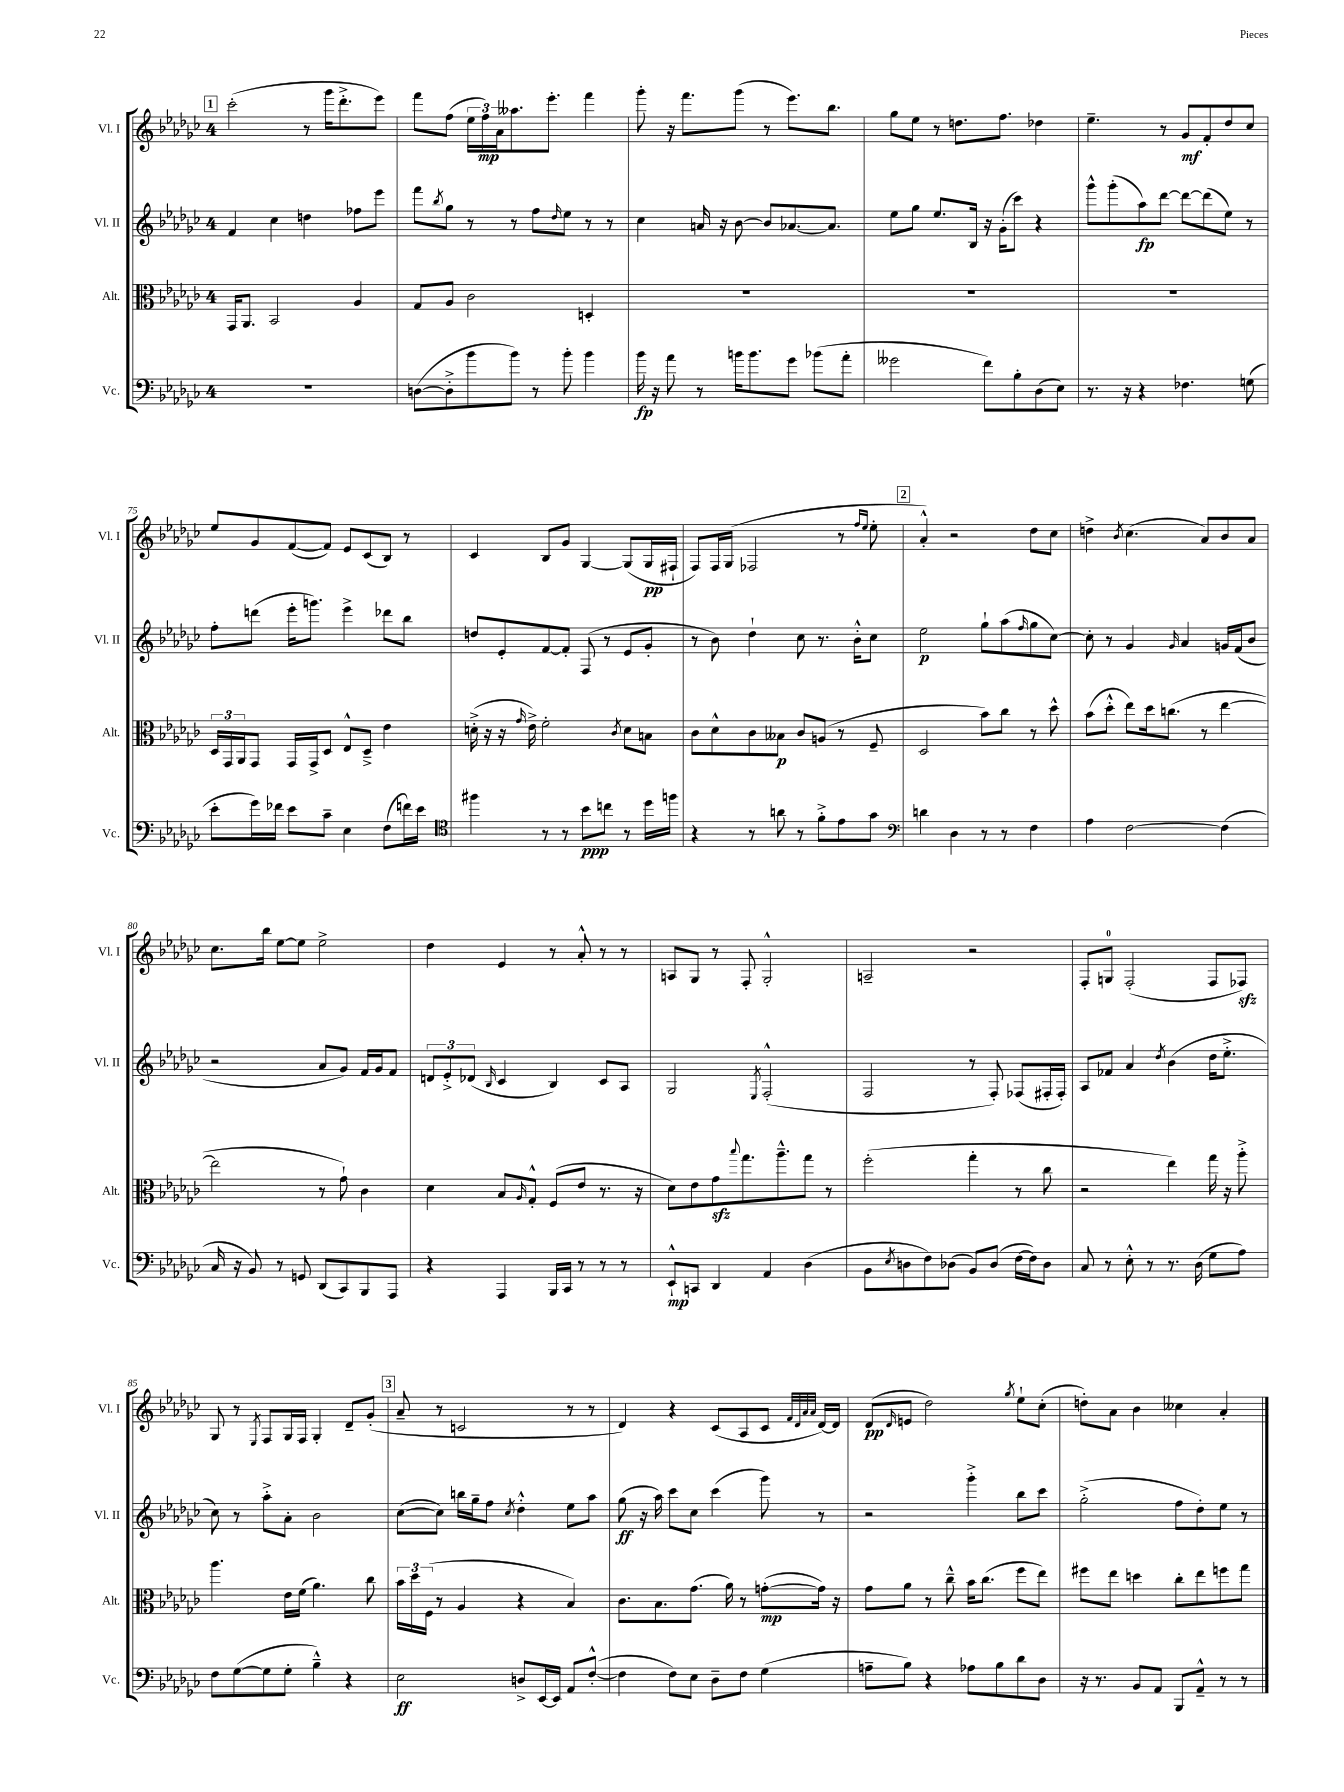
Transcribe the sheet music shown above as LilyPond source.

<<
\new StaffGroup <<
\new Staff = "s0" \with { instrumentName = "Vl. I" shortInstrumentName = "Vl. I" } {
    \clef treble \key ges \major \once \override Staff.TimeSignature.style = #'single-digit \time 4/4
    \mark \markup { \box "1" } ces'''2-.( r8 ges'''16 des'''8.-.-> ees'''8) |
    f'''8 f''8( \tuplet 3/2 { ees''16 f''16\mp) aes'16 } aeses''8. ees'''8.-. f'''4 |
    ges'''8-. r16 f'''8. ges'''8( r8 ees'''8.) bes''8. |
    ges''8 ees''8 r8 d''8. f''8. des''4 |
    ees''4.-- r8 ges'8\mf f'8-. des''8 ces''8 |
    ees''8 ges'8 f'8~( f'8) ees'8 ces'8( bes8) r8 |
    ces'4 bes8 ges'8 ges4~ ges8( ges16\pp fis16-! |
    f8) f16 ges16( fes2 r8 \grace { f''16 ees''16 } ees''8-. |
    \mark \markup { \box "2" } aes'4-.-^) r2 des''8 ces''8 |
    d''4-> \acciaccatura { bes'8 } ces''4.( aes'8) bes'8 aes'8 |
    ces''8. bes''16 ees''8~ ees''8 ees''2-> |
    des''4 ees'4 r8 aes'8-.-^ r8 r8 |
    a8 ges8 r8 f8-. ges2-.-^ |
    a2-- r2 |
    f8-. g8-0 f2-.( f8 fes8\sfz) |
    ges8 r8 \acciaccatura { ees8 } f8 ges16 f16 ges4-. des'8-- ges'8-.( |
    \mark \markup { \box "3" } aes'8-- r8 c'2 r8 r8 |
    des'4) r4 ces'8( aes8 ces'8 \grace { f'32 des'32 aes'32 aes'32 } des'16~) des'16 |
    des'8\pp( \grace { des'16 } e'8 des''2) \acciaccatura { ges''8 } ees''8-! ces''8-.( |
    d''8-.) aes'8 bes'4 ceses''4 aes'4-. \bar "|." |
}
\new Staff = "s1" \with { instrumentName = "Vl. II" shortInstrumentName = "Vl. II" } {
    \clef treble \key ges \major \once \override Staff.TimeSignature.style = #'single-digit \time 4/4
    \mark \markup { \box "1" } f'4 ces''4 d''4 fes''8 ees'''8 |
    f'''8 \acciaccatura { bes''8 } ges''8 r8 r8 f''8 \grace { des''16 } ees''8 r8 r8 |
    ces''4 a'16 r16 bes'8~ bes'8 aes'8.~ aes'8. |
    ees''8 ges''8 ees''8. bes16 r16 ges'16-.( ces'''8) r4 |
    ges'''8-^ ges'''8-.( aes''8\fp) des'''8~ des'''8~ des'''8( ees''8) r8 |
    f''8-. d'''8( ees'''16-. g'''8.) ees'''4-> des'''8 bes''8 |
    d''8 ees'8-. f'8~ f'8-. f8( r8 ees'8 ges'8-. |
    r8 bes'8) des''4-! ces''8 r8. bes'16-.-^ ces''8 |
    \mark \markup { \box "2" } ees''2\p ges''8-! aes''8( \grace { f''16 } ges''8 ces''8~) |
    ces''8-. r8 ges'4 \grace { ges'16 } aes'4 g'16 f'16( bes'8 |
    r2 aes'8 ges'8) f'16 ges'16 f'8 |
    \tuplet 3/2 { d'8 ees'8-.-> des'8( } \grace { bes16 } ces'4 bes4) ces'8 aes8 |
    ges2 \acciaccatura { ees8 } f2-.-^( |
    f2 r8 f8-.) fes8( fis16-. fis16-.) |
    aes8 fes'8 aes'4 \acciaccatura { des''8 } bes'4( des''16 ees''8.-.-> |
    ces''8) r8 aes''8-.-> aes'8-. bes'2 |
    \mark \markup { \box "3" } ces''8~( ces''8) b''16 ges''16-- f''8 \acciaccatura { ces''8 } des''4-.-^ ees''8 aes''8 |
    ges''8\ff( r16 aes''16) ces'''8 ces''8 ces'''4( ges'''8) r8 |
    r2 ges'''4-.-> bes''8 ces'''8 |
    ges''2-.->( f''8 des''8-.) ees''8 r8 \bar "|." |
}
\new Staff = "s2" \with { instrumentName = "Alt." shortInstrumentName = "Alt." } {
    \clef alto \key ges \major \once \override Staff.TimeSignature.style = #'single-digit \time 4/4
    \mark \markup { \box "1" } ges,16 aes,8. bes,2 aes4 |
    ges8 aes8 ces'2 d4-. |
    R1 |
    R1 |
    R1 |
    \tuplet 3/2 { des16 ges,16 aes,16 } ges,8 ges,16 ges,16-> des8 ees8-^ des8---> ees'4 |
    d'16-.->( r16 r16 \grace { ges'16 } ees'16->) f'2-. \acciaccatura { ces'8 } d'8 b8 |
    ces'8 des'8-^ ces'8 beses8\p ces'8 a8( r8 f8-- |
    \mark \markup { \box "2" } des2 bes'8) ces''8 r8 des''8-^ |
    bes'8( des''8-.-^ ees''8) des''16 c''8.( r8 ees''4~ |
    ees''2 r8 ges'8-!) ces'4 |
    des'4 bes8 \grace { aes16 } ges8-.-^ f8( ees'8 r8. r16 |
    des'8) ees'8 ges'8\sfz \appoggiatura { bes''8 } ges''8. aes''8.---^ ges''8 r8 |
    f''2-.( ges''4-. r8 ces''8 |
    r2 ees''4) ges''16 r16 aes''8-.-> |
    aes''4. ees'16 f'16( aes'4.) ces''8 |
    \mark \markup { \box "3" } \tuplet 3/2 { bes'16 des''16 f16( } r8 aes4 r4 bes4) |
    ces'8. bes8. ges'8.( aes'16) r8 g'8~-.\mp( g'16) r16 |
    ges'8 aes'8 r8 ces''8---^ bes'16 ces''8.( f''8 ees''8) |
    fis''8 ees''8 d''4 ces''8-. ees''8 f''8 ges''8 \bar "|." |
}
\new Staff = "s3" \with { instrumentName = "Vc." shortInstrumentName = "Vc." } {
    \clef bass \key ges \major \once \override Staff.TimeSignature.style = #'single-digit \time 4/4
    \mark \markup { \box "1" } R1 |
    d8~( d8-.-> bes'8 bes'8) r8 bes'8-. bes'4 |
    bes'16\fp r16 aes'8 r8 b'16 b'8. ges'8 bes'8( aes'8-. |
    geses'2 f'8) bes8-. des8( ees8) |
    r8. r16 r4 fes4. g8( |
    ees'8-. ges'16) fes'16 ees'8 ces'8-- ees4 f8( f'16) ees'16 |
    \clef tenor fis''4 r8 r8 bes'8\ppp c''8 r8 des''16 f''16 |
    r4 r8 a'8 r8 f'8-.-> ees'8 ges'8 |
    \mark \markup { \box "2" } \clef bass d'4 des4 r8 r8 f4 |
    aes4 f2~ f4( |
    ces16 r16 bes,8) r8 g,8 des,8( ces,8) bes,,8 aes,,8 |
    r4 aes,,4 bes,,16 ces,16 r8 r8 r8 |
    ees,8-!-^\mp c,8 des,4 aes,4 des4( |
    bes,8 \acciaccatura { ees8 } d8 f8) des8( bes,8) des8( f16~ f16) des8 |
    ces8 r8 ees8-.-^ r8 r8. des16( ges8 aes8) |
    f8 ges8~( ges8 ges8-. bes4---^) r4 |
    \mark \markup { \box "3" } ees2\ff d8-> ees,16~ ees,16 aes,8 f8~-.-^( |
    f4 f8) ees8 des8-- f8 ges4( |
    a8-- bes8) r4 aes8 bes8 des'8 des8 |
    r16 r8. bes,8 aes,8 bes,,8 aes,8---^ r8 r8 \bar "|." |
}
>>
>>
\layout { \context { \Score currentBarNumber = #70 } }
